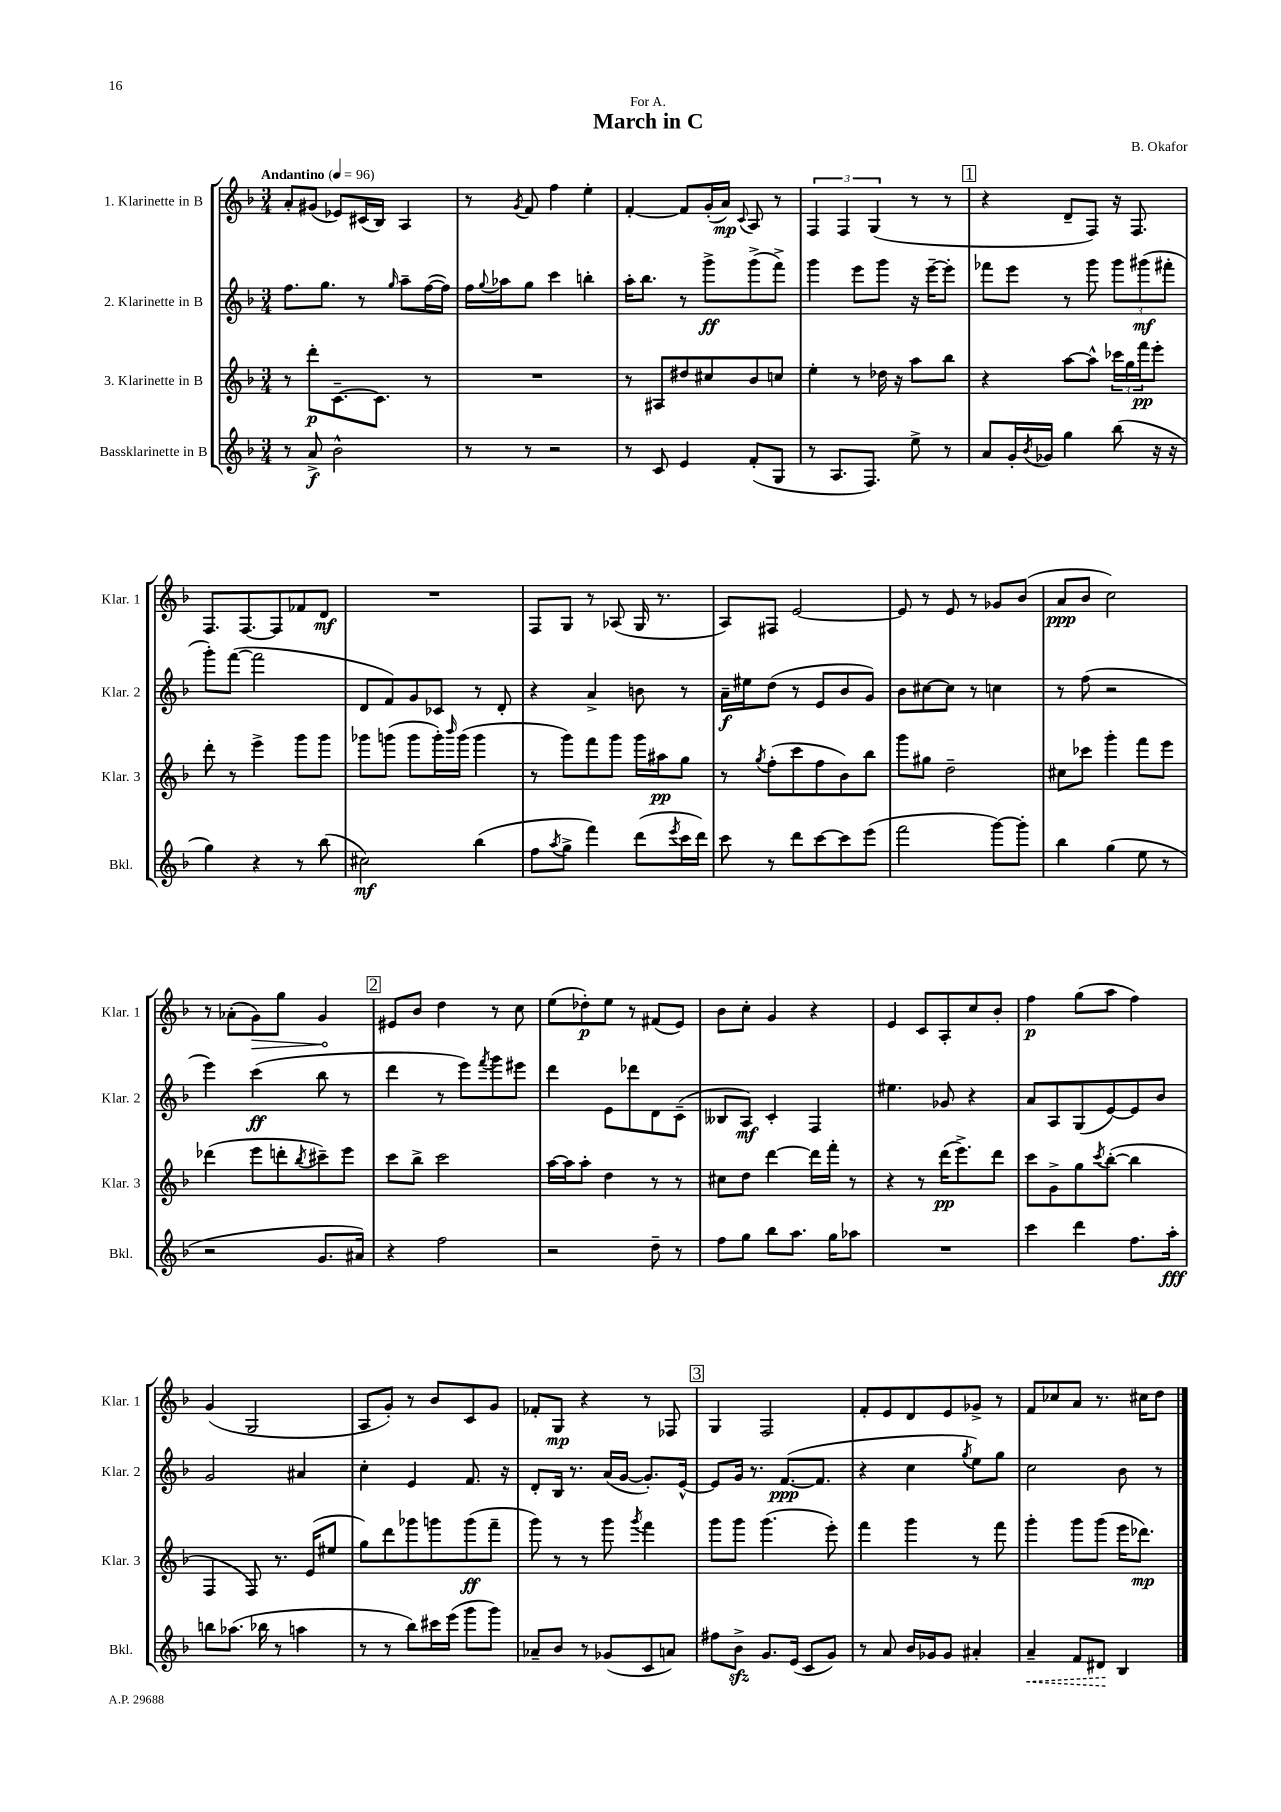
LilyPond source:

\header { title = "March in C" composer = "B. Okafor" dedication = "For A." }
<<
\new StaffGroup <<
\new Staff = "s0" \with { instrumentName = "1. Klarinette in B" shortInstrumentName = "Klar. 1" } {
    \clef treble \key f \major \numericTimeSignature \time 3/4 \tempo "Andantino" 4 = 96
    a'8-. gis'8( ees'8) cis'16( bes16) a4 |
    r8 \acciaccatura { g'8 } f'8 f''4 e''4-. |
    f'4~-. f'8 g'16-.( a'16\mp) \appoggiatura { c'8 } a8 r8 |
    \tuplet 3/2 { f4 f4 g4( } r8 r8 |
    \mark \markup { \box "1" } r4 d'8-- f8) r16 f8. |
    f8. f8.~ f8 fes'8 d'8\mf |
    R2. |
    f8 g8 r8 aes8( g16 r8. |
    a8) fis8 e'2~ |
    e'8 r8 e'8 r8 ges'8 bes'8( |
    a'8\ppp bes'8 c''2) |
    r8 aes'8-.( \once \override Hairpin.circled-tip = ##t g'8\>) g''8 g'4\! |
    \mark \markup { \box "2" } eis'8 bes'8 d''4 r8 c''8 |
    e''8( des''8-.\p) e''8 r8 fis'8( e'8) |
    bes'8 c''8-. g'4 r4 |
    e'4 c'8 a8-. c''8 bes'8-. |
    f''4\p g''8( a''8 f''4) |
    g'4( g2 |
    a8 g'8-.) r8 bes'8 c'8 g'8 |
    fes'8-. g8\mp r4 r8 fes8 |
    \mark \markup { \box "3" } g4 f2 |
    f'8-. e'8 d'8 e'8 ges'8-> r8 |
    f'8 ces''8 a'8 r8. cis''16 d''8 \bar "|." |
}
\new Staff = "s1" \with { instrumentName = "2. Klarinette in B" shortInstrumentName = "Klar. 2" } {
    \clef treble \key f \major \numericTimeSignature \time 3/4
    f''8. g''8. r8 \grace { g''16 } a''8-- f''16~( f''16) |
    f''16 \appoggiatura { g''8 } aes''16 g''8 c'''4 b''4-. |
    a''16-. bes''8. r8 g'''8->\ff g'''8->( f'''8->) |
    g'''4 e'''8 g'''8 r16 e'''16~-- e'''8-. |
    \mark \markup { \box "1" } fes'''8 e'''8 r8 g'''8 \tuplet 3/2 { g'''8 gis'''8\mf( fis'''8-. } |
    g'''8-.) f'''8~( f'''2 |
    d'8 f'8) g'8 ces'8 r8 d'8-. |
    r4 a'4-> b'8 r8 |
    a'16--\f eis''16 d''8( r8 e'8 bes'8 g'8) |
    bes'8 cis''8~ cis''8 r8 c''4 |
    r8 f''8( r2 |
    e'''4) c'''4\ff( bes''8 r8 |
    \mark \markup { \box "2" } d'''4 r8 e'''8) \acciaccatura { f'''8 } g'''8 eis'''8 |
    d'''4 e'8 des'''8 d'8 c'8--( |
    beses8 a8\mf) c'4-. f4 |
    eis''4. ges'8 r4 |
    a'8 a8 g8( e'8~) e'8 bes'8 |
    g'2 ais'4 |
    c''4-. e'4 f'8. r16 |
    d'8-. bes16 r8. a'16( g'16~ g'8.-.) e'16~-^ |
    \mark \markup { \box "3" } e'8 g'16 r8. f'8.~\ppp( f'8. |
    r4 c''4 \acciaccatura { g''8 } e''8) g''8 |
    c''2 bes'8 r8 \bar "|." |
}
\new Staff = "s2" \with { instrumentName = "3. Klarinette in B" shortInstrumentName = "Klar. 3" } {
    \clef treble \key f \major \numericTimeSignature \time 3/4
    r8 d'''8-.\p c'8.~-- c'8. r8 |
    R2. |
    r8 ais8 dis''8 cis''8 bes'8 c''8 |
    e''4-. r8 des''16 r16 a''8 bes''8 |
    \mark \markup { \box "1" } r4 a''8~ a''8-^ \tuplet 3/2 { ces'''16 g''16 f'''16\pp } e'''8-. |
    d'''8-. r8 e'''4-> g'''8 g'''8 |
    ges'''8 g'''8( g'''8 g'''16-.) \grace { bes'''16 } g'''16( g'''4 |
    r8 g'''8) f'''8 g'''8 g'''16 ais''16\pp g''8 |
    r8 \acciaccatura { g''8 } f''8-.( c'''8 f''8 bes'8) bes''8 |
    g'''8 gis''8 d''2-- |
    cis''8 ces'''8 g'''4-. f'''8 e'''8 |
    des'''4( e'''8 d'''8-. \acciaccatura { bes''8 } cis'''8--) e'''8 |
    \mark \markup { \box "2" } c'''8 bes''8-> c'''2 |
    a''16~ a''16 a''8-. d''4 r8 r8 |
    cis''8 d''8 d'''4~ d'''16 f'''16-. r8 |
    r4 r8 d'''16\pp( e'''8.->) d'''8 |
    c'''8 g'8-> g''8 \acciaccatura { c'''8 } bes''8~-.( bes''4 |
    f4 f8) r8. e'16( eis''8 |
    g''8) d'''8 ges'''8 g'''8 g'''8\ff( f'''8-- |
    g'''8) r8 r8 g'''8 \acciaccatura { g'''8 } f'''4 |
    \mark \markup { \box "3" } g'''8 g'''8 g'''4.( e'''8-.) |
    f'''4 g'''4 r8 f'''8 |
    g'''4-. g'''8 g'''8( e'''16 des'''8.\mp) \bar "|." |
}
\new Staff = "s3" \with { instrumentName = "Bassklarinette in B" shortInstrumentName = "Bkl." } {
    \clef treble \key f \major \numericTimeSignature \time 3/4
    r8 a'8->\f bes'2-^ |
    r8 r8 r2 |
    r8 c'8 e'4 f'8-.( g8 |
    r8 a8. f8.) e''8-> r8 |
    \mark \markup { \box "1" } a'8 g'16-. \acciaccatura { bes'8 } ges'16 g''4 bes''8( r16 r16 |
    g''4) r4 r8 bes''8( |
    cis''2\mf) bes''4( |
    f''8 \acciaccatura { a''8 } g''8-> f'''4) d'''8( \acciaccatura { e'''8 } c'''16 d'''16) |
    c'''8 r8 d'''8 c'''8~ c'''8 e'''8( |
    f'''2 g'''8~) g'''8-. |
    bes''4 g''4( e''8 r8 |
    r2 g'8. ais'16) |
    \mark \markup { \box "2" } r4 f''2 |
    r2 d''8-- r8 |
    f''8 g''8 bes''8 a''8. g''16 aes''8 |
    R2. |
    c'''4 d'''4 f''8. a''16-.\fff |
    b''8 aes''8.( bes''16 r8 a''4 |
    r8 r8 bes''8) cis'''16 e'''16( g'''8 g'''8) |
    aes'8-- bes'8 r8 ges'8( c'8 a'8) |
    \mark \markup { \box "3" } fis''8 bes'8->\sfz g'8. e'16( c'8 g'8) |
    r8 a'8 bes'16 ges'16 ges'8 ais'4-. |
    \once \override Hairpin.style = #'dashed-line a'4--\< f'8 dis'8\! bes4 \bar "|." |
}
>>
>>
\layout { \context { \Score \remove "Bar_number_engraver" } }
